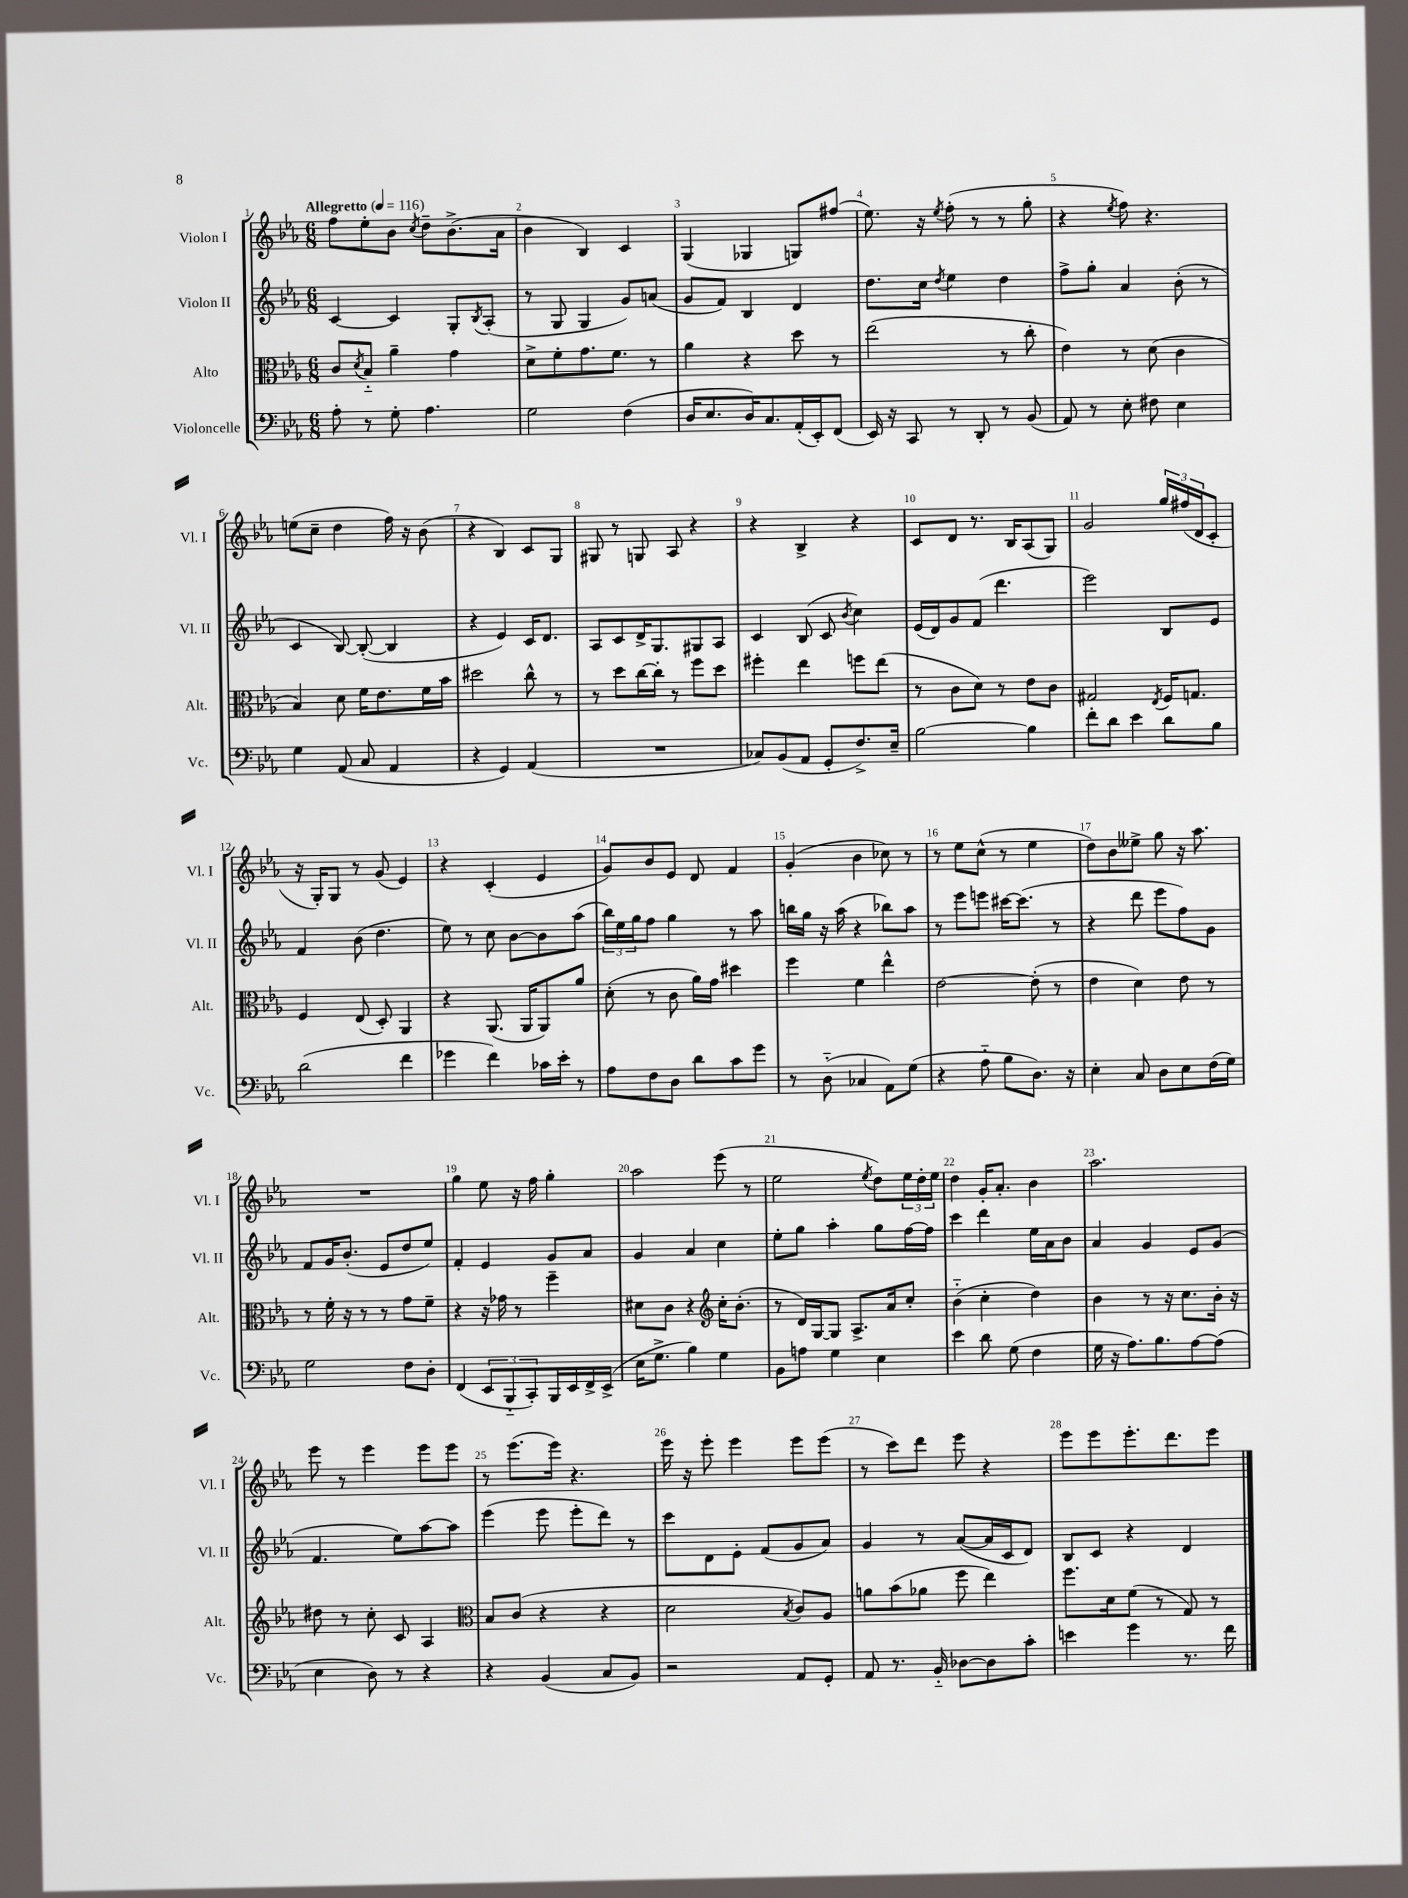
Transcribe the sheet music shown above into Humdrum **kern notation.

**kern	**kern	**kern	**kern
*staff4	*staff3	*staff2	*staff1
*clefF4	*clefC3	*clefG2	*clefG2
*k[b-e-a-]	*k[b-e-a-]	*k[b-e-a-]	*k[b-e-a-]
*M6/8	*M6/8	*M6/8	*M6/8
*MM116	*MM116	*MM116	*MM116
8A-'\	8c/L	[4c/	8ff\L
.	8qd/	.	.
8r	8B-'~/J	.	8ee-'\
8G'\	4a-~\	4c/]	8b-\J
.	.	.	8qcc/
4.A-\	.	.	8dd~\L
.	4g\	8G'/L	(8.b-^\
.	.	8qB-/	.
.	.	(8A-'/J	.
.	.	.	16a-\Jk
=	=	=	=
2G\	8d^\L	8r	4b-\
.	8f'\	8G/	.
.	8.g\	4G/	4B-/)
.	8.f\J	.	.
(4F\	.	8g/L)	4c/
.	8r	(8a/J	.
=	=	=	=
16D/LK	4a-\	8g/L	(4G/
8.E-/	.	.	.
.	.	8f/J)	.
16D/K)	4r	4B-/	4G-/
8.C/	.	.	.
(16AA-'/L	8dd\	4d/	8G/L)
16EE-'/J)	.	.	.
(8FF/J	8r	.	(8ff#/J
=	=	=	=
16EE-/)	(2ee-\	8.dd\L	8.ee-\)
16r	.	.	.
8CC/	.	.	.
.	.	16cc\Jk	16r
.	.	8qdd/	8qee-/
8r	.	4ee-\	(8ff'\
8DD'/	.	.	8r
8r	8r	4dd\	8r
(8BB-/	8cc'\	.	8gg'\
=	=	=	=
8AA-/)	4e-\)	8ff^\L	4r
8r	.	8gg'\J	.
.	.	.	8qee-/
8E-'\	8r	4a-/	8ff\)
8F#\	(8d\	.	4.r
4E-\	4c\	(8b-'\	.
.	.	8r	.
=	=	=	=
4G\	4B-/)	4c/	(8ee\L
.	.	.	8cc~\J
(8AA-/	8d\	[8B-/)	4dd\
8C/	16f\LK	(8B-'/_	.
.	8.e-\	.	.
4AA-/	.	4B-/]	16ff\)
.	.	.	16r
.	16f\L	.	(8b-\
.	16b-\JJ	.	.
=	=	=	=
4r	2dd#\	4r	4r
4GG/)	.	4e-/)	4B-/)
(4AA-/	8cc^^\	16c/LK	8c/L
.	.	8.d/J	.
.	8r	.	8G/J
=	=	=	=
2.r	8r	8A-/L	8G#/
.	8dd\L	8c/	8r
.	[16cc\L	16d^/K	8G/
.	16cc'\]JJ	8.G/	.
.	8r	.	8A-/
.	8ff\L	8G#/	4r
.	8dd\J	8A-/J	.
=	=	=	=
8C-/L)	4ff#'\	4c/	4r
(8BB-/	.	.	.
8AA-/J	4ee-\	(8B-/	4B-^/
8GG'/L	.	8c/	.
.	.	8qb-/	.
8.F^/)	8ff\L	4cc\)	4r
.	(8ee-\J	.	.
16E-~/Jk	.	.	.
=	=	=	=
[2B-\	8r	(16e-/LL	8c/L
.	.	16d/J)	.
.	8c\L	8g/	8d/J
.	8d\J)	(8f/J	8.r
.	8r	4.ddd\	.
.	.	.	16B-/LK
4B-\]	8e-\L	.	(8A-/
.	8c\J	.	8G/J)
=	=	=	=
8f'\L	2G#/	2eee-\)	2g/
8d\J	.	.	.
4e-\	.	.	.
.	8qE-/	.	.
8d\L	16F/LK	8B-/L	24gg/LL
.	.	.	(24ff#/
.	8.G/J	.	.
.	.	.	24d/J
8B-\J	.	8e-/J	8c'/J
=	=	=	=
(2d\	4F/	4f/	16r
.	.	.	16G'/LK)
.	.	.	8G/J
.	(8E-/	(8b-\	8r
.	8D'/)	4.dd\	(8g/
4f\	4AA-/	.	4e-/)
=	=	=	=
4g-\	4r	8ee-\)	4r
.	.	8r	.
4f\)	(8.AA-/	8cc\	(4c'/
.	.	[8b-\L	.
.	16AA-/LK	.	.
16c-\LL	8AA-/)	8b-\]	4e-/
16e-'\JJ	.	.	.
8r	8a-/J	(8aa-\J	.
=	=	=	=
8A-\L	(8d'\	24bb-\LL)	8g/L)
.	.	24ee-\	.
.	.	24gg\J	.
8F\	8r	8ff\J	8b-/
8D\J	8c\	4gg\	8e-/J
8d\L	16a-\LL)	.	8d/
.	16g\JJ	.	.
8c\	4dd#\	8r	4f/
8g\J	.	8aa-\	.
=	=	=	=
8r	4ff\	16bb\LL	(4g'/
.	.	16gg\JJ	.
(8D'~\	.	16r	.
.	.	(16aa-\	.
4C-/	4f\	4r	4b-\
8AA-\L)	4ee-^^\	8bb-\L)	8cc-\)
(8G\J	.	8aa-\J	8r
=	=	=	=
4r	[2e-\	8r	8r
.	.	8eee-\L	8ee-\L
8A-'~\	.	8eee\J	(8cc^^\J
8B-\L	.	[16ccc#\LK	8r
.	.	(8.ccc#\]J	.
8.D\J)	(8e-'\]	.	4ee-\
.	8r	8r	.
16r	.	.	.
=	=	=	=
4E-'\	4e-\	4r	8dd\L)
.	.	.	8b-\
8C/	4d\)	8ddd\	8ee--^\J
8D\L	.	8eee-\L	8gg\
8E-\	8e-\	8ff\)	16r
.	.	.	8.aa-\
(16F\L	8r	8g\J	.
16G\JJ)	.	.	.
=	=	=	=
2G\	8r	8f/L	2.r
.	16f'\	16g/K	.
.	16r	(8.b-'/J	.
.	8r	.	.
.	8r	8e-/L	.
8F\L	8g\L	8dd/	.
8D'\J	8f~\J	8ee-/J)	.
=	=	=	=
(4FF/	4r	4f'/	4gg\
12EE-/L	16r	4e-/	8ee-\
.	16g-\	.	.
12BBB-'~/	.	.	.
.	8r	.	16r
12CC'/)	.	.	.
.	.	.	16ff\
16BBB-/L	4ff~\	8g/L	4gg'\
16EE-/	.	.	.
16FF^/	.	8a-/J	.
(16EE-^/JJ	.	.	.
=	=	=	=
16E-\LK	8d#\L	4g/	2aa-\
8.G^\J	.	.	.
.	8c\J	.	.
4B-\)	4r	4a-/	.
*	*clefG2	*	*
4G\	16cc'\LK	4cc\	(8eee-\
.	(8.b-'\J	.	.
.	.	.	8r
=	=	=	=
8BB-\L	8r	8ee-'\L	2ee-\
8A\J	16d/LL)	8gg\J	.
.	[16G/J	.	.
4G\	8G/]J	4aa-'\	.
.	8.A-^/L	.	.
.	.	.	8qee-/
4E-\	.	8gg\L	8dd\L)
.	16a-/k	.	.
.	8cc'/J	[16ff\L	24ee-\L
.	.	.	24dd'\
.	.	16ff\]JJ	.
.	.	.	24ee-\JJ
=	=	=	=
4e-\	(4b-'~\	4ccc\	4dd\
8d\	4cc'\	4ddd\	16g'/LK
.	.	.	8.a-'/J
(8G\	.	.	.
4F\	4dd\)	16ee-\LL	4b-\
.	.	16a-\J	.
.	.	8b-\J	.
=	=	=	=
16G\	4b-\	4a-/	2.aa-\
16r	.	.	.
8.A-\L)	.	.	.
.	8r	4g/	.
8.B-\	.	.	.
.	16r	.	.
.	8.cc\L	.	.
[8A-\	.	8e-/L	.
(8A-\]J	16b-'\Jk	(8g/J	.
.	16r	.	.
=	=	=	=
4E-\	8dd#\	4.f/	8eee-\
.	8r	.	8r
8D\)	8cc'\	.	4eee-\
8r	8c/	8ee-\L)	.
4r	4A-/	[8aa-\	8eee-\L
.	.	8aa-\]J	8eee-\J
=	=	=	=
*	*clefC3	*	*
4r	8B-/L	(4eee-\	8r
.	(8c/J	.	(8.eee-\L
(4BB-/	4r	8eee-\	.
.	.	.	16eee-\Jk)
.	.	8eee-'\L	4.r
8C/L	4r	8ddd\J)	.
8BB-/J)	.	8r	.
=	=	=	=
2r	2d\	8ccc\L	16eee-\
.	.	.	16r
.	.	8d\	8eee-'\
.	.	8e-'\J	4eee-\
.	.	(8f/L	.
.	8qB-/	.	.
8AA-/L	8c/L)	8g/	8eee-\L
8GG'/J	8A-/J	8a-/J)	(8eee-\J
=	=	=	=
8AA-/	8a\L	4g/	8r
8.r	(8b-\	.	8ccc\L)
.	8a-\J	8r	8ddd\J
16BB-'~/	.	.	.
[8D-\L	8ff\	([8a-/L	8eee-\
8D-\]	4ee-\)	16a-/]L	4r
.	.	16c/J	.
8c'\J	.	8d/J)	.
=	=	=	=
4e\	8.ff\L	8B-/L	8eee-\L
.	.	8c/J	8eee-\
.	16d\k	.	.
4g\	(8f\J	4r	8.eee-'\
.	8r	.	.
.	.	.	8.ddd\
8.r	8G/)	4d/	.
.	8r	.	8eee-\J
16f\	.	.	.
==	==	==	==
*-	*-	*-	*-
